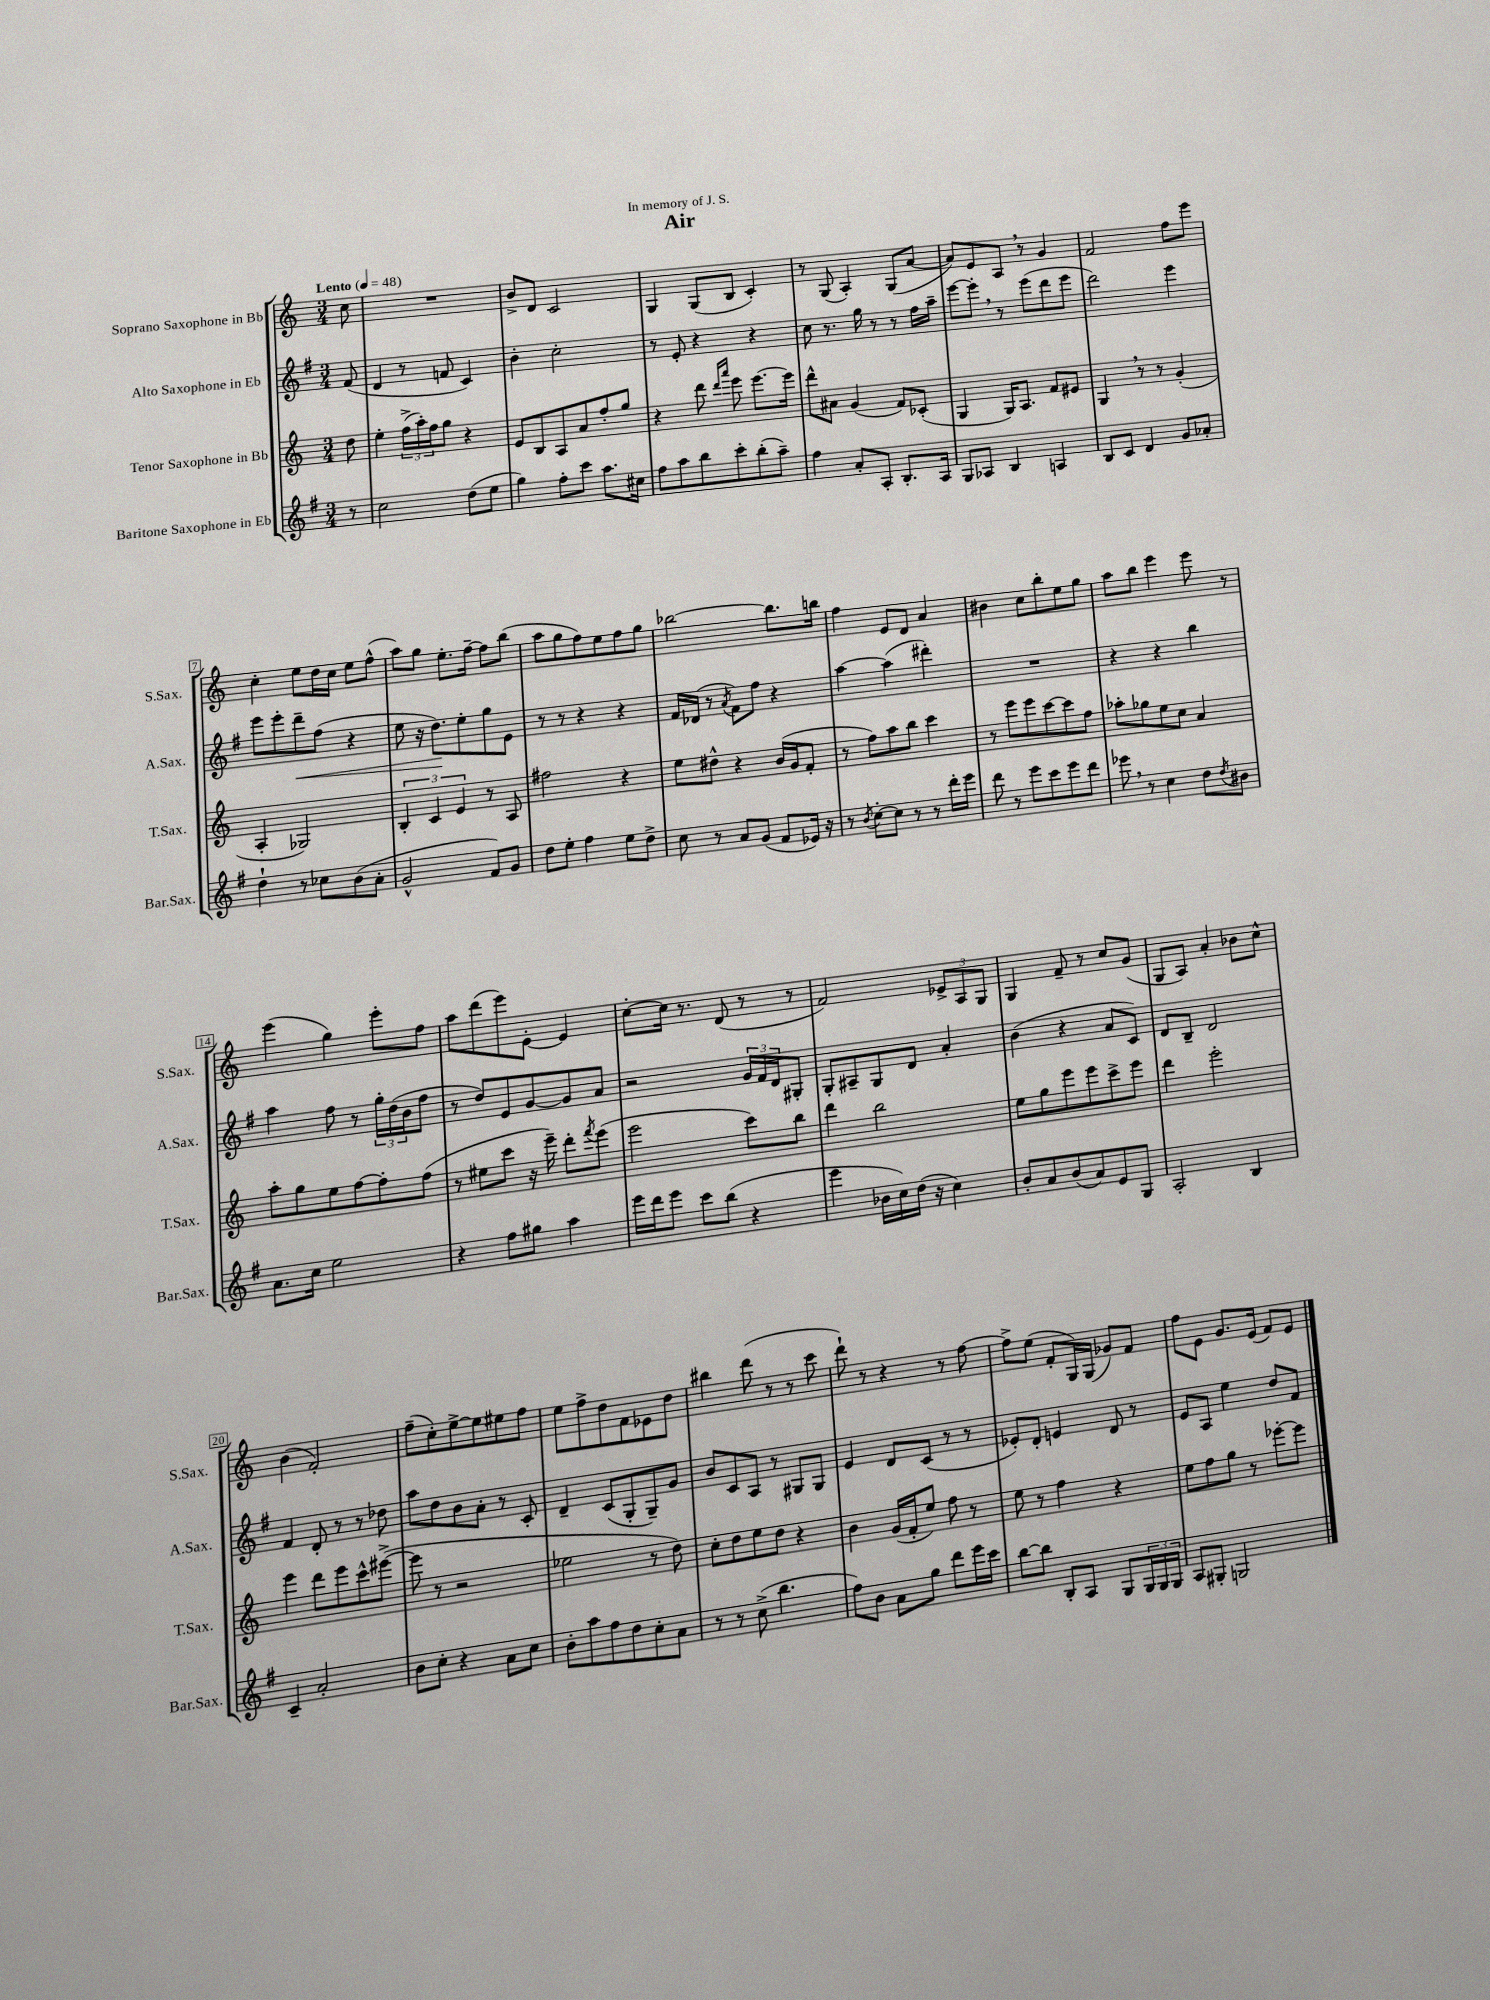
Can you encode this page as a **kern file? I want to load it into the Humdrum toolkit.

**kern	**kern	**kern	**kern
*staff4	*staff3	*staff2	*staff1
*clefG2	*clefG2	*clefG2	*clefG2
*k[f#]	*k[]	*k[f#]	*k[]
*M3/4	*M3/4	*M3/4	*M3/4
*MM48	*MM48	*MM48	*MM48
8r	8dd	(8f#	8cc
=	=	=	=
2cc	4ee'	4d	2.r
.	(24ff^	8r	.
.	24aa')	.	.
.	24ff	.	.
.	8gg	8f	.
(8dd	4r	4c)	.
8ee	.	.	.
=	=	=	=
4gg)	8e	4b'	8b^
.	8B	.	8d
8ff#'	8A	2cc'	2c
8ccc	8a	.	.
8.aa	8ff'	.	.
.	8gg	.	.
16cc#	.	.	.
=	=	=	=
8ff#	4r	8r	4G
8aa	.	8e'	.
8bb	8ddd	4r	(8G
.	16qqddd	.	.
.	16qqaaa	.	.
8ccc'	8eee	.	8B
(8bb'	[8.eee	4r	4c')
8aa~)	.	.	.
.	16eee]	.	.
=	=	=	=
4ff#	8ddd^^	8cc	8r
.	8a#	8.r	(8G
8a'	(4g	.	4A')
.	.	16gg	.
8A'	.	8r	.
8.B'	8f)	8r	(8G
.	(8c-'	16ff#	[8a
16A	.	16aa~	.
=	=	=	=
8G	4G	[8eee	8a])
8A-	.	8eee']	8e
4B	16G)	8r	8A
.	8.A	.	.
.	.	(8eee	8r
4A	8f	8ddd	4g
.	8e#	8eee	.
=	=	=	=
8B	4G	2ddd)	2f
8c	.	.	.
4d	8r	.	.
.	8r	.	.
8g	(4g'	4eee	8ff
8a-'	.	.	8eee
=	=	=	=
4dd`	4A'	8eee	4cc'
.	.	8eee'	.
8r	2G-)	8ddd~	8ee
8cc-	.	(8ff#	16dd
.	.	.	16cc
(8b	.	4r	8ee
8a'	.	.	(8ff^^
=	=	=	=
2g^^	6B'	8ee	8aa)
.	.	16r	8gg
.	6c	.	.
.	.	8.dd)	.
.	.	.	8.ee'
.	6e	.	.
.	.	8ee'	.
.	.	.	[16ff~
8f#)	8r	8gg	8ff]
8g	8A	8e	(8bb
=	=	=	=
8dd	2ff#	8r	8aa
8ee'	.	8r	8gg
4ff#	.	4r	8ff)
.	.	.	8ee
8ee	4r	4r	8ff
8dd^	.	.	8gg
=	=	=	=
8cc	8ee	16f#	[2bb-
.	.	(16d-	.
8r	8dd#^^	8r	.
.	.	8qa	.
8a	4r	8f#)	.
(8g	.	8ff#	.
8f#	(16b	4r	8.bb-]
.	16g	.	.
16e-)	8f'	.	.
16r	.	.	16bb
=	=	=	=
8r	8r	[4aa	4ff
8qb	.	.	.
[8cc'	8ff)	.	.
8cc]	8aa	(4aa]	8e
8r	8bb	.	8d
8r	4ccc	4ddd#')	4a
16ddd'	.	.	.
16eee	.	.	.
=	=	=	=
8ddd	8r	2.r	4b#
8r	8eee	.	.
8eee	8eee	.	8cc
8ccc	[8ccc	.	8bb'
8eee	8ccc]	.	8ee
8ddd	8ff	.	8gg
=	=	=	=
8eee-	8aa-'	4r	8aa
8r	8gg-	.	8bb
4cc	8ee	4r	4eee
.	8cc	.	.
8dd	4a	4bb	8eee
8qdd	.	.	.
8b#	.	.	8r
=	=	=	=
8.a	8aa'	4aa	(4eee
.	8gg	.	.
16cc	.	.	.
2ee	8ee	8ff#	4gg)
.	[8ff	8r	.
.	8ff']	24gg'	8eee'
.	.	(24dd	.
.	.	24b	.
.	(8ff	8ff#	8ff
=	=	=	=
4r	8r	8r	8aa
.	8ee#	8dd)	(8ddd
8ff#	8ccc	8e	8eee)
8gg#	16r	[8g	[8e'
.	16eee~)	.	.
4aa	8ddd'	8g]	4e]
.	8qfff	.	.
.	(8eee	8a	.
=	=	=	=
16eee	2eee	2r	[8cc'
16ddd	.	.	.
8eee	.	.	16cc]
.	.	.	8.r
8ccc	.	.	.
(8bb	.	.	(8d
4r	8ccc)	24g	8r
.	.	24f#	.
.	.	24d	.
.	8bb	8G#'	8r
=	=	=	=
4eee	4ddd	8G'	2f)
.	.	8A#~	.
16b-	2bb	8G	.
16cc)	.	.	.
(16dd	.	8d	.
16r	.	.	.
4cc)	.	4a'	12e-^
.	.	.	12A
.	.	.	12G
=	=	=	=
8b'	8ee	(4b	4G
8a	8gg	.	.
(8b	8eee	4r	8f~
8a)	8eee	.	8r
8e	8ccc^	8a	8cc
8G	8eee	8c)	(8g
=	=	=	=
2A'	4ddd	8d	8G
.	.	8B~	8A)
.	2eee'	2d	4a'
4B	.	.	8b-
.	.	.	8cc^^
=	=	=	=
4c~	4eee	4f#	(4b
2a'	8ddd	8d'	2f')
.	8eee	8r	.
.	8ccc^^	8r	.
.	([8eee#^	8dd-	.
=	=	=	=
8b	8eee#]	8aa	(8ff~
8cc'	8r	8dd	8cc')
4r	2r	8b	[8ee^
.	.	8a'	8ee]
8a	.	8r	8ee#
8cc	.	8c'	8ff
=	=	=	=
8b'	2ee-	4d~	8ee
8aa	.	.	8ff^
8ff#	.	(8c	8dd
8dd	.	8G'	8f
8cc'	8r	8G~)	8e-
8a	8dd)	8g	8dd
=	=	=	=
8r	8cc'	8b	4bb#
8r	8dd	8c	.
(8cc^	8ee	8A	(8ddd
4.bb	8dd	8r	8r
.	4r	8G#	8r
.	.	8G#	8ccc
=	=	=	=
8ff#)	4b	4e	8ddd`)
8b	.	.	8r
8a	(16g	8d	4r
.	16f'	.	.
8gg	8ee)	(8c	.
8ddd	8ff	8r	8r
16eee	8r	8r	[8ff
16ccc	.	.	.
=	=	=	=
[8bb	8ee	8e-')	8ff^]
8bb]	8r	8d'	(8ee
8B'	4ff	4e	8f'
8A	.	.	16G)
.	.	.	(16G
8G	4r	8d	8g-)
24G	.	8r	8f
24G	.	.	.
24G	.	.	.
=	=	=	=
8A	8ee	8e	8ff
8G#'	8ff	8A	8e
2G	8gg	4ee	8.g
.	8r	.	.
.	.	.	(16e
.	[8eee-'	8dd	8f)
.	8eee-]	8f#	8e
==	==	==	==
*-	*-	*-	*-
